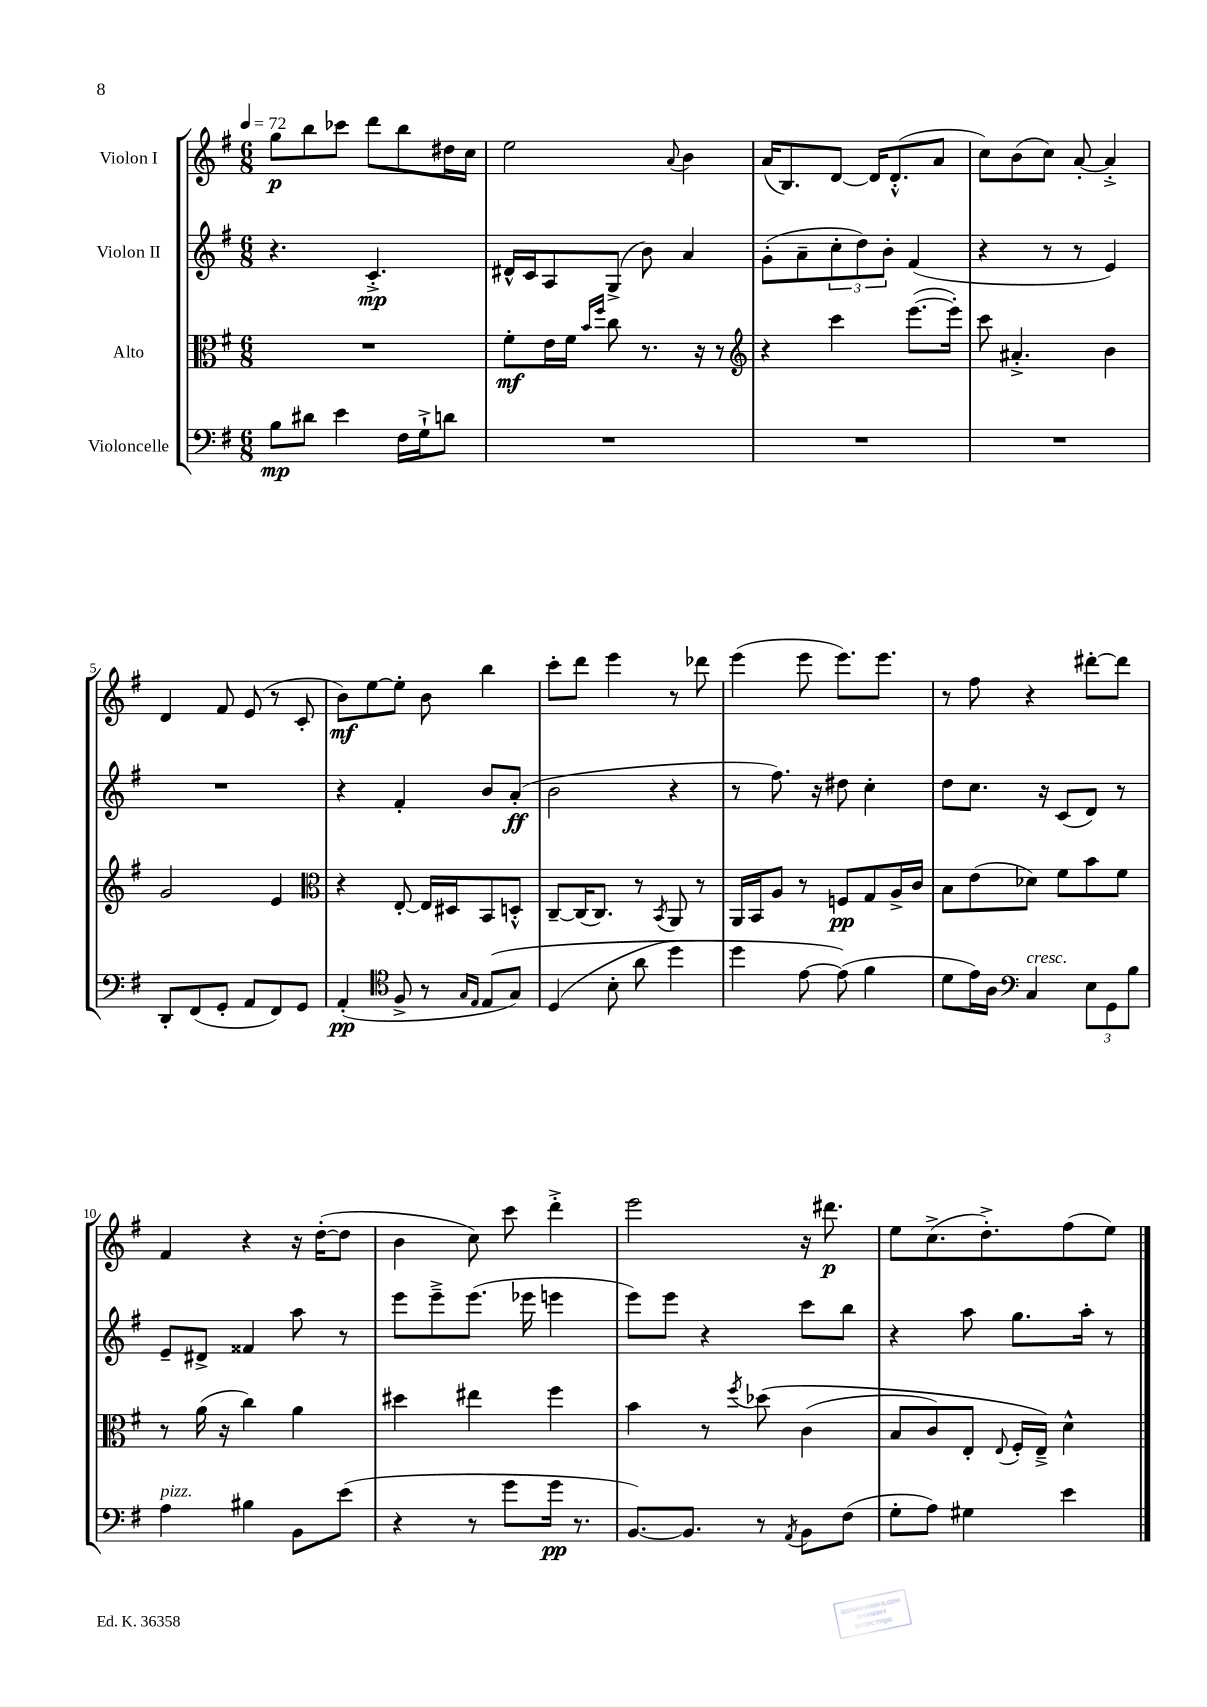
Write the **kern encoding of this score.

**kern	**kern	**kern	**kern
*staff4	*staff3	*staff2	*staff1
*clefF4	*clefC3	*clefG2	*clefG2
*k[f#]	*k[f#]	*k[f#]	*k[f#]
*M6/8	*M6/8	*M6/8	*M6/8
*MM72	*MM72	*MM72	*MM72
8B	2.r	4.r	8gg
8d#	.	.	8bb
4e	.	.	8ccc-
.	.	4.c'^	8ddd
16F#	.	.	8bb
16G`^	.	.	.
8d	.	.	16dd#
.	.	.	16cc
=	=	=	=
2.r	8f#'	16d#^^	2ee
.	.	16c	.
.	16e	8A	.
.	16f#	.	.
.	16qqb	.	.
.	16qqff#	.	.
.	8cc	(8G^	.
.	8.r	8b)	.
.	.	.	8qqa
.	.	4a	4b
.	16r	.	.
.	8r	.	.
=	=	=	=
*	*clefG2	*	*
2.r	4r	(8g'	(16a
.	.	.	8.B)
.	.	8a~	.
.	4ccc	12cc'	[8d
.	.	12dd)	.
.	.	.	16d]
.	.	12b'	.
.	.	.	(8.d'^^
.	([8.eee	(4f#	.
.	.	.	8a
.	16eee'])	.	.
=	=	=	=
2.r	8ccc	4r	8cc)
.	4.a#'^	.	(8b
.	.	8r	8cc)
.	.	8r	[8a'
.	4b	4e)	4a'^]
=	=	=	=
8DD'	2g	2.r	4d
(8FF#	.	.	.
8GG'	.	.	8f#
8AA	.	.	(8e
8FF#)	4e	.	8r
8GG	.	.	8c'
=	=	=	=
*	*clefC3	*	*
(4AA'	4r	4r	8b)
.	.	.	[8ee
*clefC4	*	*	*
8F#^	[8E'	4f#'	8ee']
8r	16E]	.	8b
.	16D#	.	.
16qqG	.	.	.
16qqE	.	.	.
&(8E	8BB	8b	4bb
8G)	8D'^^	(8a'	.
=	=	=	=
(4D	[8C~	2b	8ccc'
.	(16C]	.	8ddd
.	8.C)	.	.
8B'	.	.	4eee
8a	8r	.	.
.	8qBB	.	.
4dd)	8AA	4r	8r
.	8r	.	8ddd-
=	=	=	=
4dd	16AA	8r	(4eee
.	16BB	.	.
.	8A	8.ff#)	.
[8e	8r	.	8eee
.	.	16r	.
(8e]&)	8F	8dd#	8.eee)
4f#	8G	4cc'	.
.	.	.	8.eee
.	16A^	.	.
.	16c	.	.
=	=	=	=
8d	8B	8dd	8r
16e)	(8e	8.cc	8ff#
16A	.	.	.
*clefF4	*	*	*
4C	8d-)	.	4r
.	.	16r	.
.	8f#	(8c	.
12E	8b	8d)	[8ddd#'
12GG	.	.	.
.	8f#	8r	8ddd#]
12B	.	.	.
=	=	=	=
4A	8r	8e~	4f#
.	(16a	8d#^	.
.	16r	.	.
4B#	4cc)	4f##	4r
8BB	4a	8aa	16r
.	.	.	([16dd'
(8e	.	8r	8dd]
=	=	=	=
4r	4dd#	8eee	4b
.	.	8eee~^	.
8r	4ee#	(8.eee	8cc)
8g	.	.	8ccc
.	.	16eee-	.
16g	4ff#	4eee	4ddd'^
8.r	.	.	.
=	=	=	=
[8.BB)	4b	8eee)	2eee
.	.	8eee	.
8.BB]	.	.	.
.	8r	4r	.
.	8qff#	.	.
8r	&(8dd-	.	.
8qAA	.	.	.
8BB	(4c	8ccc	16r
.	.	.	8.ddd#
(8F#	.	8bb	.
=	=	=	=
8G'	8B	4r	8ee
8A)	8c)	.	(8.cc^
4G#	8E'	8aa	.
.	.	.	8.dd'^)
.	8qqE	.	.
.	16F#'	8.gg	.
.	16E~^&)	.	.
4e	4d^^	.	(8ff#
.	.	16aa'	.
.	.	8r	8ee)
==	==	==	==
*-	*-	*-	*-
